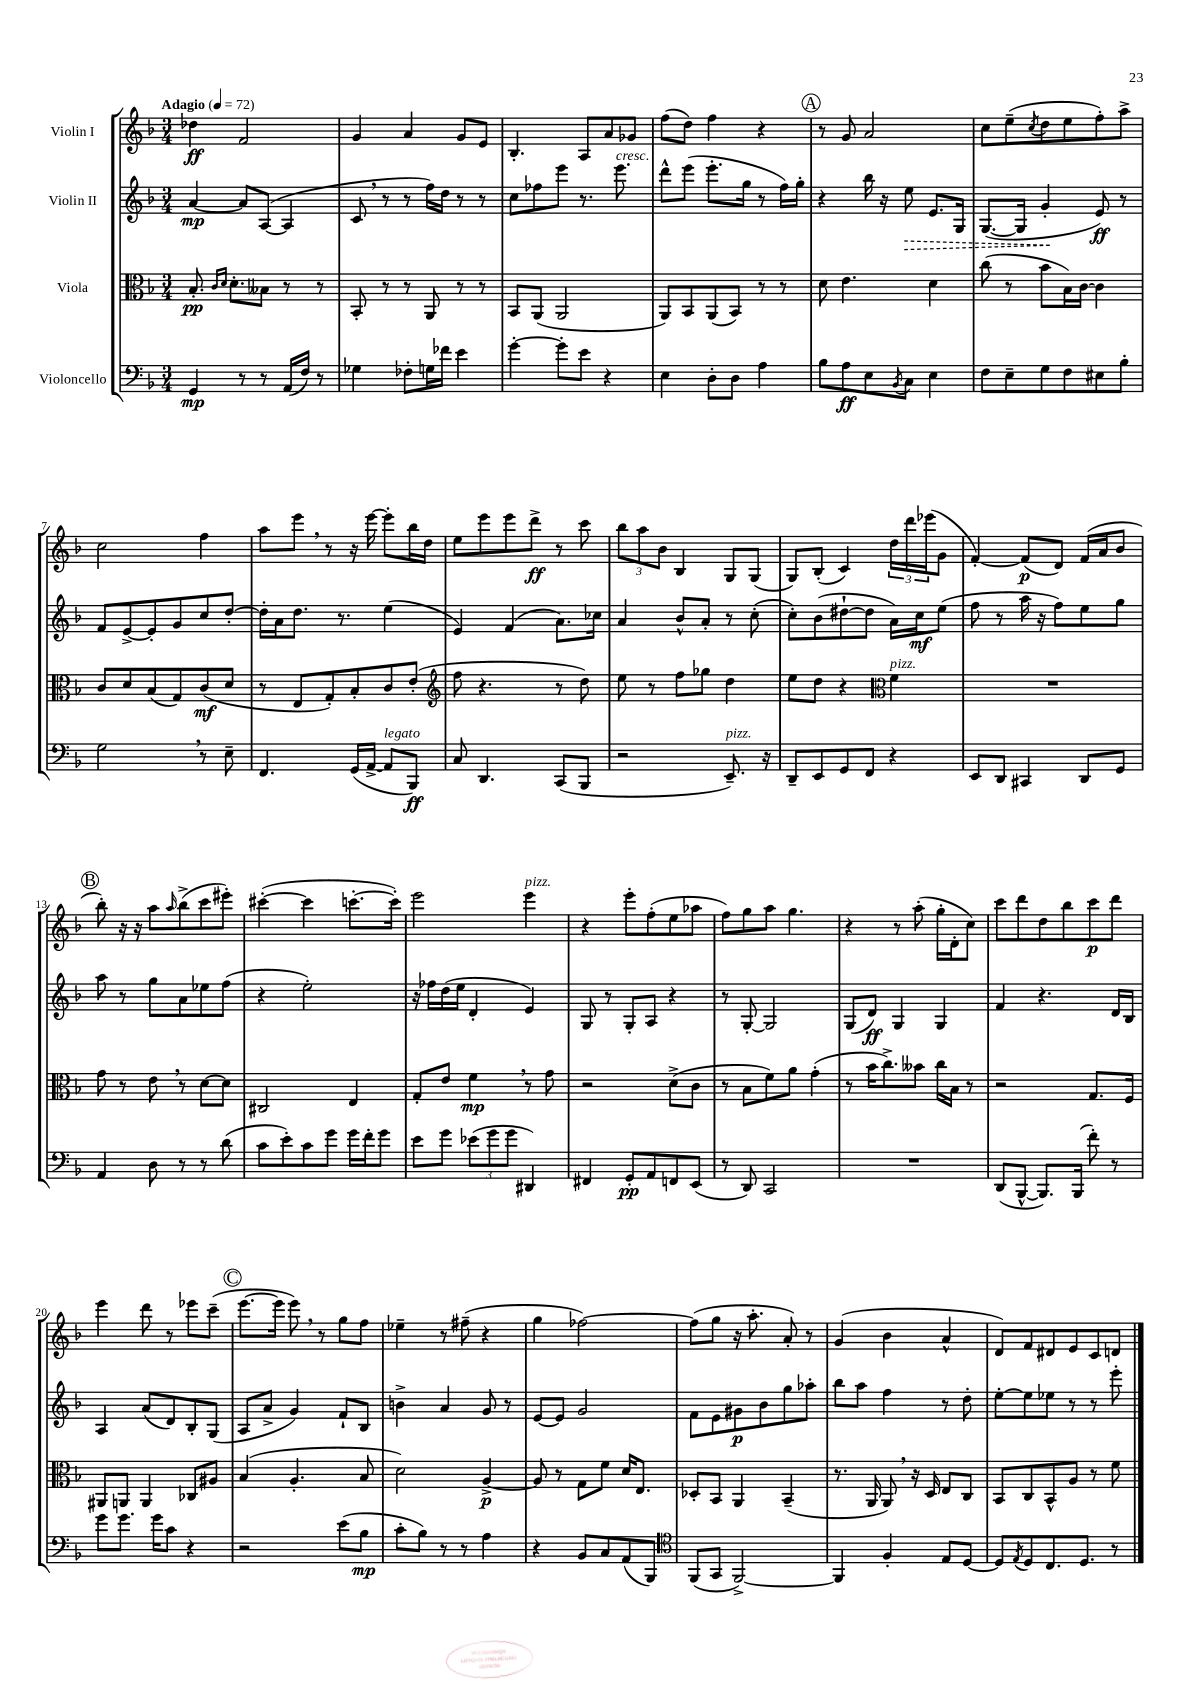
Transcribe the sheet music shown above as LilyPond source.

<<
\new StaffGroup <<
\new Staff = "s0" \with { instrumentName = "Violin I" } {
    \clef treble \key f \major \numericTimeSignature \time 3/4 \tempo "Adagio" 4 = 72
    des''4\ff f'2 |
    g'4 a'4 g'8 e'8 |
    bes4.-. a8 a'8 ges'8 |
    f''8( d''8) f''4 r4 |
    \mark \markup { \circle "A" } r8 g'8 a'2 |
    c''8 e''8--( \acciaccatura { c''8 } d''8 e''8 f''8-.) a''8-> |
    c''2 f''4 |
    a''8 e'''8 \breathe r8 r16 e'''16~ e'''8-. bes''16 d''16 |
    e''8 e'''8 e'''8 d'''8->\ff r8 c'''8 |
    \tuplet 3/2 { bes''8 a''8 bes'8 } bes4 g8 g8( |
    g8) bes8-.( c'4) \tuplet 3/2 { d''16 d'''16 ees'''16( } g'8 |
    f'4~-.) f'8\p( d'8) f'16( a'16 bes'8 |
    \mark \markup { \circle "B" } bes''8-.) r16 r16 a''8 \grace { a''16 } bes''8->( c'''8 eis'''8-.) |
    cis'''4~-.( cis'''4 c'''8.~-. c'''16-.) |
    e'''2 e'''4^\markup { \italic "pizz." } |
    r4 e'''8-. f''8-.( e''8 aes''8 |
    f''8) g''8 a''8 g''4. |
    r4 r8 a''8-.( g''16-. d'16-. c''8) |
    c'''8 d'''8 d''8 bes''8 c'''8\p d'''8 |
    e'''4 d'''8 r8 ees'''8 c'''8--( |
    \mark \markup { \circle "C" } e'''8.~ e'''16 e'''8) \breathe r8 g''8 f''8 |
    ees''4-- r8 fis''8--( r4 |
    g''4 fes''2~) |
    fes''8( g''8 r16 a''8.-. a'8-.) r8 |
    g'4( bes'4 a'4-^ |
    d'8) f'8 dis'8 e'8 c'8 d'8 \bar "|." |
}
\new Staff = "s1" \with { instrumentName = "Violin II" } {
    \clef treble \key f \major \numericTimeSignature \time 3/4
    a'4~\mp a'8 a8~( a4 |
    c'8 \breathe r8 r8 f''16) d''16 r8 r8 |
    c''8 fes''8 e'''8 r8. e'''8.^\markup { \italic "cresc." } |
    d'''8-^ e'''8( e'''8.-. g''16 r8 f''16) g''16-. |
    \mark \markup { \circle "A" } r4 bes''16 r16 \once \override Hairpin.style = #'dashed-line e''8\> e'8. g16 |
    g8.~( g16 g'4-.\! e'8\ff) r8 |
    f'8 e'8~-> e'8-. g'8 c''8 d''8~-. |
    d''16-. a'16 d''8. r8. e''4( |
    e'4) f'4( a'8.) ces''16 |
    a'4 bes'8-^ a'8-. r8 c''8-.( |
    c''8-.) bes'8( dis''8~-! dis''8 a'16) c''16\mf e''8( |
    f''8 r8 a''16 r16 f''8) e''8 g''8 |
    \mark \markup { \circle "B" } a''8 r8 g''8 a'8 ees''8 f''8( |
    r4 e''2-.) |
    r16 fes''16 d''16( e''16 d'4-. e'4) |
    g8 r8 g8-. a8 r4 |
    r8 g8~-. g2 |
    g8( d'8\ff) g4 g4 |
    f'4 r4. d'16 bes16 |
    a4 a'8( d'8) bes8-. g8( |
    \mark \markup { \circle "C" } a8 a'8-> g'4) f'8-! bes8 |
    b'4-> a'4 g'8 r8 |
    e'8~ e'8 g'2 |
    f'8 e'8 gis'8\p bes'8 g''8 aes''8-. |
    bes''8 a''8 f''4 r8 d''8-. |
    e''8~-. e''8 ees''8 r8 r8 e'''8-. \bar "|." |
}
\new Staff = "s2" \with { instrumentName = "Viola" } {
    \clef alto \key f \major \numericTimeSignature \time 3/4
    bes8.-.\pp \grace { c'16 d'16 } d'8.-. beses8 r8 r8 |
    bes,8-. r8 r8 a,8 r8 r8 |
    bes,8 a,8( a,2 |
    a,8) bes,8 a,8( bes,8) r8 r8 |
    \mark \markup { \circle "A" } d'8 e'4. d'4 |
    c''8( r8 bes'8 bes16) c'16~ c'4 |
    c'8 d'8 bes8( g8) c'8\mf( d'8 |
    r8 e8 g8-.) bes8-. c'8 e'8-.( |
    \clef treble f''8 r4. r8 d''8) |
    e''8 r8 f''8 ges''8 d''4 |
    e''8 d''8 r4 \clef alto f'4^\markup { \italic "pizz." } |
    R2. |
    \mark \markup { \circle "B" } g'8 r8 e'8 \breathe r8 d'8~ d'8 |
    cis2 e4 |
    g8-. e'8 f'4\mp \breathe r8 g'8 |
    r2 d'8->( c'8 |
    r8 bes8 f'8) a'8 g'4-.( |
    r8 bes'16 c''8.->) beses'8 c''16 bes16 r8 |
    r2 g8. f16 |
    ais,8 a,8 a,4 ces8 ais8 |
    \mark \markup { \circle "C" } bes4( a4.-. bes8 |
    d'2) a4~->\p |
    a8 r8 g8 f'8 d'16 e8. |
    des8-. bes,8 a,4 bes,4--( |
    r8. a,16 a,8) \breathe r16 d16 e8 c8 |
    bes,8 c8 bes,8-^ a8 r8 f'8 \bar "|." |
}
\new Staff = "s3" \with { instrumentName = "Violoncello" } {
    \clef bass \key f \major \numericTimeSignature \time 3/4
    g,4\mp r8 r8 a,16( f16) r8 |
    ges4 fes8-. g16 fes'16 e'4 |
    g'4~-. g'8-. e'8 r4 |
    e4 d8-. d8 a4 |
    \mark \markup { \circle "A" } bes8 a8\ff e8 \acciaccatura { bes,8 } c8 e4 |
    f8 e8-- g8 f8 eis8 bes8-. |
    g2 \breathe r8 e8-- |
    f,4. g,16( a,16~-> a,8^\markup { \italic "legato" } bes,,8\ff) |
    c8 d,4. c,8( bes,,8 |
    r2 e,8.--^\markup { \italic "pizz." }) r16 |
    d,8-- e,8 g,8 f,8 r4 |
    e,8 d,8 cis,4 d,8 g,8 |
    \mark \markup { \circle "B" } a,4 d8 r8 r8 d'8( |
    c'8 e'8-.) c'8 g'8 g'16 f'16-. g'8 |
    e'8 g'8 \tuplet 3/2 { ees'8( g'8 g'8 } dis,4) |
    fis,4 g,8-.\pp a,8 f,8 e,8( |
    r8 d,8) c,2 |
    R2. |
    d,8( bes,,8~-^ bes,,8.) bes,,16( f'8-.) r8 |
    g'8 g'8. g'16 c'8 r4 |
    \mark \markup { \circle "C" } r2 e'8( bes8\mp |
    c'8-. bes8) r8 r8 a4 |
    r4 bes,8 c8 a,8( bes,,8) |
    \clef tenor f,8( g,8 f,2~->) |
    f,4 f4-. e8 d8~ |
    d8 \acciaccatura { e8 } d8 c8. d8. r8 \bar "|." |
}
>>
>>
